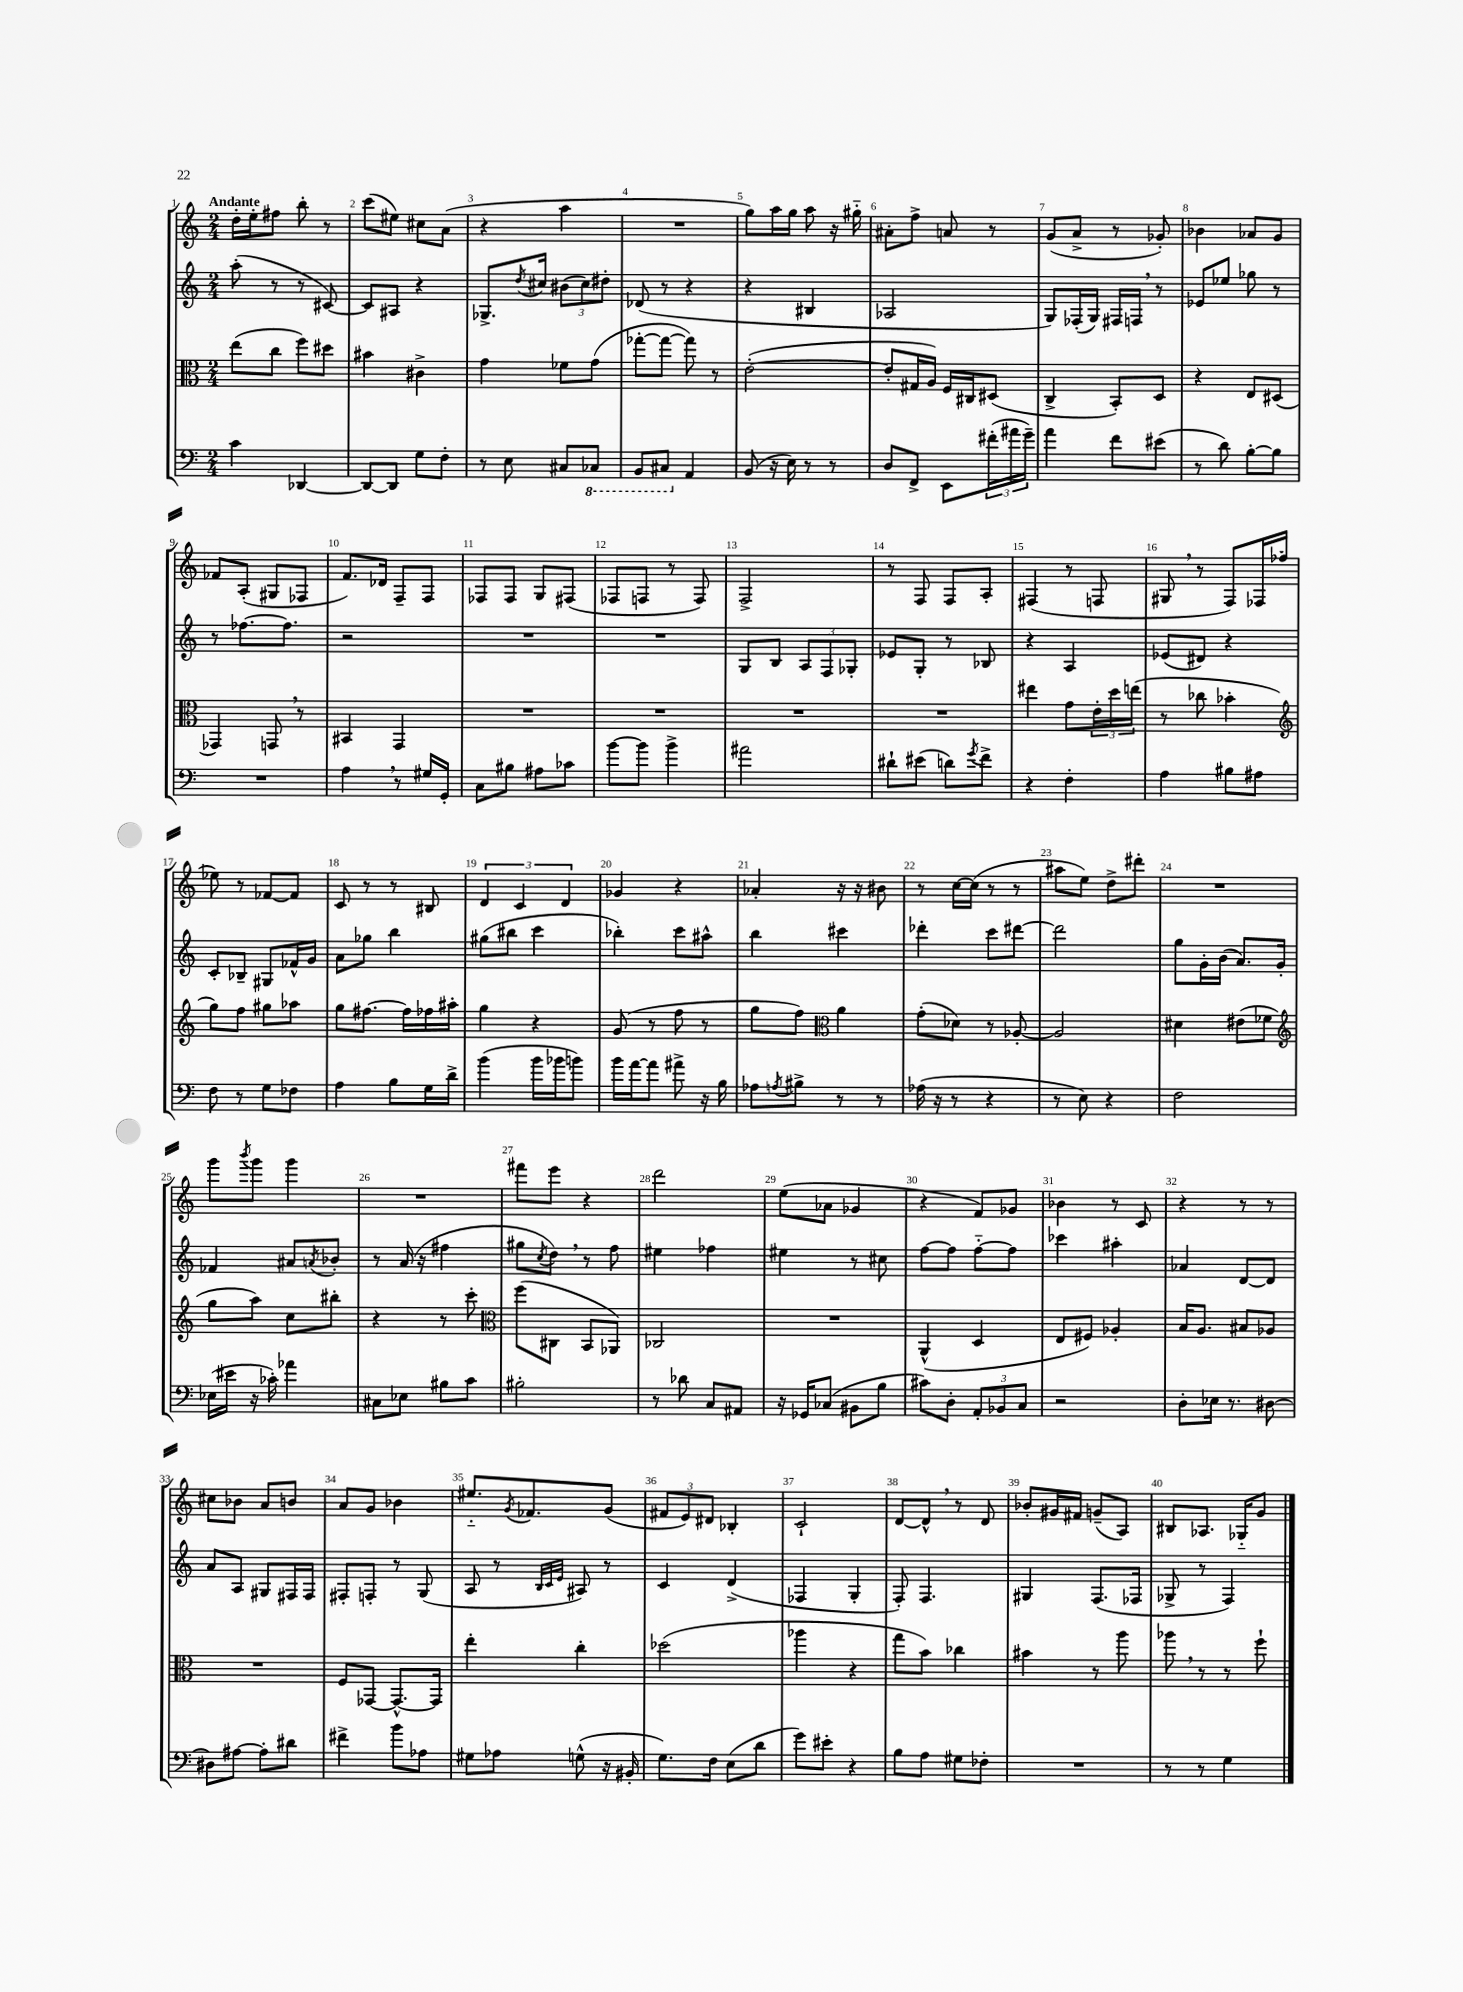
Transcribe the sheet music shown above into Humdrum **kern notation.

**kern	**kern	**kern	**kern
*part4	*part3	*part2	*part1
*staff4	*staff3	*staff2	*staff1
*clefF4	*clefC3	*clefG2	*clefG2
*k[]	*k[]	*k[]	*k[]
*M2/4	*M2/4	*M2/4	*M2/4
=1	=1	=1	=1
!	!	!	!LO:TX:a:B:t=Andante
4c\	(8ee\L	(8aa'\	16dd'\LL
.	.	.	16ee'\J
.	8cc\J	8r	8ff#X\J
[4DD-X/	8ff\L)	8r	8bb'\
.	8dd#X\J	[8c#X/)	8r
=2	=2	=2	=2
8DD-/L_	4b#X\	8c#/L]	(8ccc\L
8DD-/J]	.	8A#X/J	8ee#X\J)
8G\L	4c#X^\	4r	8cc#X\L
8F'\J	.	.	(8a\J
=3	=3	=3	=3
8r	4g\	8.G-X^/L	4r
8E\	.	.	.
.	.	8qdd/	.
.	.	16cc#X/Jk	.
8C#X/L	8f-X\L	(12b#X\L	4aa\
.	.	12cc#\)	.
*8ba	*	*	*
8CC-X/J	(8g\J	.	.
.	.	12dd#X'\J	.
=4	=4	=4	=4
8BBB/L	[8gg-X'\L	(8d-X/	2r
8CC#X/J	8gg-\J_	8r	.
*X8ba	*	*	*
4AA/	8gg-\])	4r	.
.	8r	.	.
=5	=5	=5	=5
(8BB/	([2e'\	4r	8gg\L)
16r	.	.	16aa\L
16E\)	.	.	16gg\JJ
8r	.	4B#X/	8aa\
8r	.	.	16r
.	.	.	16gg#X\
=6	=6	=6	=6
8D/L	8e'/L]	2A-X/	8a#X'\L
8FF^/J	16G#X/L	.	8ff^\J
.	16A/JJ)	.	.
8EE\L	16F/LL	.	8an/
.	16C#X/J	.	.
(24f#X'\L	(8D#X/J	.	8r
24a#X\	.	.	.
24g~\JJ)	.	.	.
=7	=7	=7	=7
4a\	4C^/	8G/L)	(8g/L
.	.	(16F-X'/L	8a^/J
.	.	16G/JJ)	.
8f\L	8BB'/L)	16F#X/LL	8r
.	.	16Fn,/JJ	.
(8e#X\J	8D/J	8r	8g-X'/)
=8	=8	=8	=8
8r	4r	8e-X/L	4b-X\
8d\)	.	8ee-X/J	.
[8B'\L	8E/L	8gg-X\	8a-X/L
8B\J]	(8D#X/J	8r	8g/J
!!LO:LB:g=z
=9	=9	=9	=9
2r	4GG-X/)	8r	8f-X/L
.	.	[8.ff-X\L	(8A'/J
.	8GGn,/	.	8G#X/L
.	.	8.ff-\J]	.
.	8r	.	8F-X/J
=10	=10	=10	=10
4A,\	4BB#X/	2r	8.f/L)
.	.	.	16d-X/Jk
8r	4GG/	.	8F~/L
16G#X/LL	.	.	8F/J
16GG'/JJ	.	.	.
=11	=11	=11	=11
8C\L	2r	2r	8F-X/L
8B#X\J	.	.	8F-/J
8A#X\L	.	.	8G/L
8c-X\J	.	.	(8F#X/J
=12	=12	=12	=12
[8b\L	2r	2r	8F-X/L
8b\J]	.	.	8Fn/J
4b^\	.	.	8r
.	.	.	8F/)
=13	=13	=13	=13
2a#X\	2r	8G/L	2F^/
.	.	8B/J	.
.	.	12A/L	.
.	.	12F/	.
.	.	12G-X'/J	.
=14	=14	=14	=14
8d#X`\L	2r	8e-X/L	8r
(8e#X\J	.	8G'/J	8F/
8dn\L)	.	8r	8F/L
8qg/	.	.	.
8f^\J	.	8B-X/	8A'/J
=15	=15	=15	=15
4r	4ee#X\	4r	(4F#X/
4F'\	8g\L	4A/	8r
.	24e'\L	.	8Fn/
.	24dd\	.	.
.	(24een\JJ	.	.
=16	=16	=16	=16
4A\	8r	(8e-X/L	8G#X,/
.	8cc-X\	8d#X/J)	8r
8B#X\L	4b-X'\	4r	8F/L)
8A#X\J	.	.	16F-X/L
.	.	.	(16ff-X/JJ
!!LO:LB:g=z
=17	=17	=17	=17
*	*clefG2	*	*
8F\	8gg\L)	8c'/L	8ee-X\)
8r	8ff\J	8B-X~/J	8r
8G\L	8gg#X\L	8G#X/L	[8f-X/L
8F-X\J	8aa-X\J	16f-X^^/L	8f-/J]
.	.	16g/JJ	.
=18	=18	=18	=18
4A\	8gg\L	8a\L	8c/
.	[8.ff#X\J	8gg-X\J	8r
8B\L	.	4bb\	8r
.	16ff#\LL]	.	.
16G\L	16ff-X\	.	8B#X/
16d^\JJ	16aa#X'\JJ	.	.
=19	=19	=19	=19
(4b\	4gg\	(8gg#X\L	6d/
.	.	8bb#X\J	.
.	.	.	6c/
16b\LL	4r	4ccc\	.
16b-X\J	.	.	.
.	.	.	6d/
8bn\J)	.	.	.
=20	=20	=20	=20
16b\LL	(8g/	4bb-X'\)	4g-X/
[16a\J	.	.	.
8a\J]	8r	.	.
8a#X^\	8ff\	8ccc\L	4r
16r	8r	8aa#X^^\J	.
16B\	.	.	.
=21	=21	=21	=21
8A-X\L	8gg\L	4bb\	4a-X'/
8qAn/	.	.	.
8B#X^\J	8ff\J)	.	.
*	*clefC3	*	*
8r	4a\	4ccc#X\	16r
.	.	.	16r
8r	.	.	8b#X\
=22	=22	=22	=22
(16A-X\	(8g'\L	4ddd-X'\	8r
16r	.	.	.
8r	8d-X\J)	.	[16cc\LL
.	.	.	(16cc\JJ]
4r	8r	8ccc\L	8r
.	[8A-X'/	[8ddd#X\J	8r
=23	=23	=23	=23
8r	2A-/]	2ddd#\]	8aa#X\L
8E\)	.	.	8ee\J)
4r	.	.	8dd^\L
.	.	.	8ddd#X'\J
=24	=24	=24	=24
2F\	4d#X\	8gg\L	2r
.	.	16g'\L	.
.	.	(16b\JJ	.
.	(8e#X\L	8.a/L)	.
.	8f-X\J	.	.
.	.	16g'/Jk	.
!!LO:LB:g=z
=25	=25	=25	=25
*	*clefG2	*	*
(16E-X\LL	8gg\L	4f-X/	8ggg\L
16e#X\JJ	.	.	.
.	.	.	8qbbb/
16r	8aa\J)	.	8ggg\J
16c-X'\)	.	.	.
4a-X\	8cc\L	8a#X/L	4ggg\
.	.	8qan/	.
.	8bb#X'\J	8b-X'/J	.
=26	=26	=26	=26
8C#X\L	4r	8r	2r
8E-X\J	.	(16a/	.
.	.	16r	.
8B#X\L	8r	4ff#X\	.
8c\J	8ccc'\	.	.
=27	=27	=27	=27
*	*clefC3	*	*
2B#X'\	(8ff\L	8gg#X\L	8fff#X\L
.	.	8qcc/	.
.	8C#X\J	8dd,\J)	8eee\J
.	8BB/L	8r	4r
.	8AA-X/J)	8ff\	.
=28	=28	=28	=28
8r	2C-X/	4ee#X\	2ddd\
8d-X\	.	.	.
8C/L	.	4ff-X\	.
8AA#X/J	.	.	.
=29	=29	=29	=29
16r	2r	4ee#X\	(8ee\L
16GG-X/KL	.	.	.
(8C-X/J	.	.	8a-X\J
8BB#X\L	.	8r	4g-X/
8B\J	.	8cc#X\	.
=30	=30	=30	=30
8c#X\L)	(4AA^^/	[8ff\L	4r
8D'\J	.	8ff\J]	.
12AA'/L	4D/	[8ff\L	8f/L)
12BB-X/	.	.	.
.	.	8ff\J]	8g-X/J
12C/J	.	.	.
=31	=31	=31	=31
2r	8E/L	4ccc-X\	4b-X\
.	8F#X/J)	.	.
.	4A-X'/	4aa#X'\	8r
.	.	.	8c/
=32	=32	=32	=32
8D'\L	16B/KL	4a-X/	4r
.	8.A/J	.	.
16E-X\Jk	.	.	.
8.r	.	.	.
.	8B#X/L	[8d/L	8r
[8D#X\	8A-X/J	8d/J]	8r
!!LO:LB:g=z
=33	=33	=33	=33
8D#X\L]	2r	8a/L	8cc#X\L
[8A#X\J	.	8A/J	8b-X\J
8A#'\L]	.	8G#X/L	8a/L
8d#X\J	.	16F#X/L	8bn/J
.	.	16F#/JJ	.
=34	=34	=34	=34
4f#X^\	8F/L	8F#X'/L	8a/L
.	[8GG-X/J	8Fn'/J	8g/J
8b\L	8.GG-^^/L_	8r	4b-X\
8A-X\J	.	(8G/	.
.	16GG-/Jk]	.	.
=35	=35	=35	=35
8G#X\L	4ee'\	8A/	8.ee#X/L
8A-X\J	.	8r	.
.	.	.	8qg/
.	.	.	8.f-X/
.	.	32qqB/LLL	.
.	.	32qqc/	.
.	.	32qqe/JJJ	.
(8Gn^^\	4cc'\	8A#X/)	.
16r	.	8r	(8g/J
16BB#X'/	.	.	.
=36	=36	=36	=36
8.G\L)	(2dd-X\	4c/	12f#X/L
.	.	.	12e/)
.	.	.	12d#X/J
16F\Jk	.	.	.
(8E\L	.	(4d^/	4B-X'/
8d\J	.	.	.
=37	=37	=37	=37
8g\L)	4aa-X\	4F-X/	2c`/
8e#X'\J	.	.	.
4r	4r	4G'/	.
=38	=38	=38	=38
8B\L	8gg\L	8F'/)	[8d/L
8A\J	8b\J)	4.F/	8d^^,/J]
8G#X\L	4cc-X\	.	8r
8F-X'\J	.	.	8d/
=39	=39	=39	=39
2r	4b#X\	4G#X/	8b-X'/L
.	.	.	16g#X/L
.	.	.	16f#X/JJ
.	8r	(8.F/L	(8gn~/L
.	8aa\	.	8A/J)
.	.	16F-X/Jk	.
=40	=40	=40	=40
8r	8aa-X,\	8G-X^/	8B#X/L
8r	8r	8r	8.A-X/J
4G\	8r	4F/)	.
.	.	.	16G-X/KL
.	8ff`\	.	8g/J
==	==	==	==
*-	*-	*-	*-
